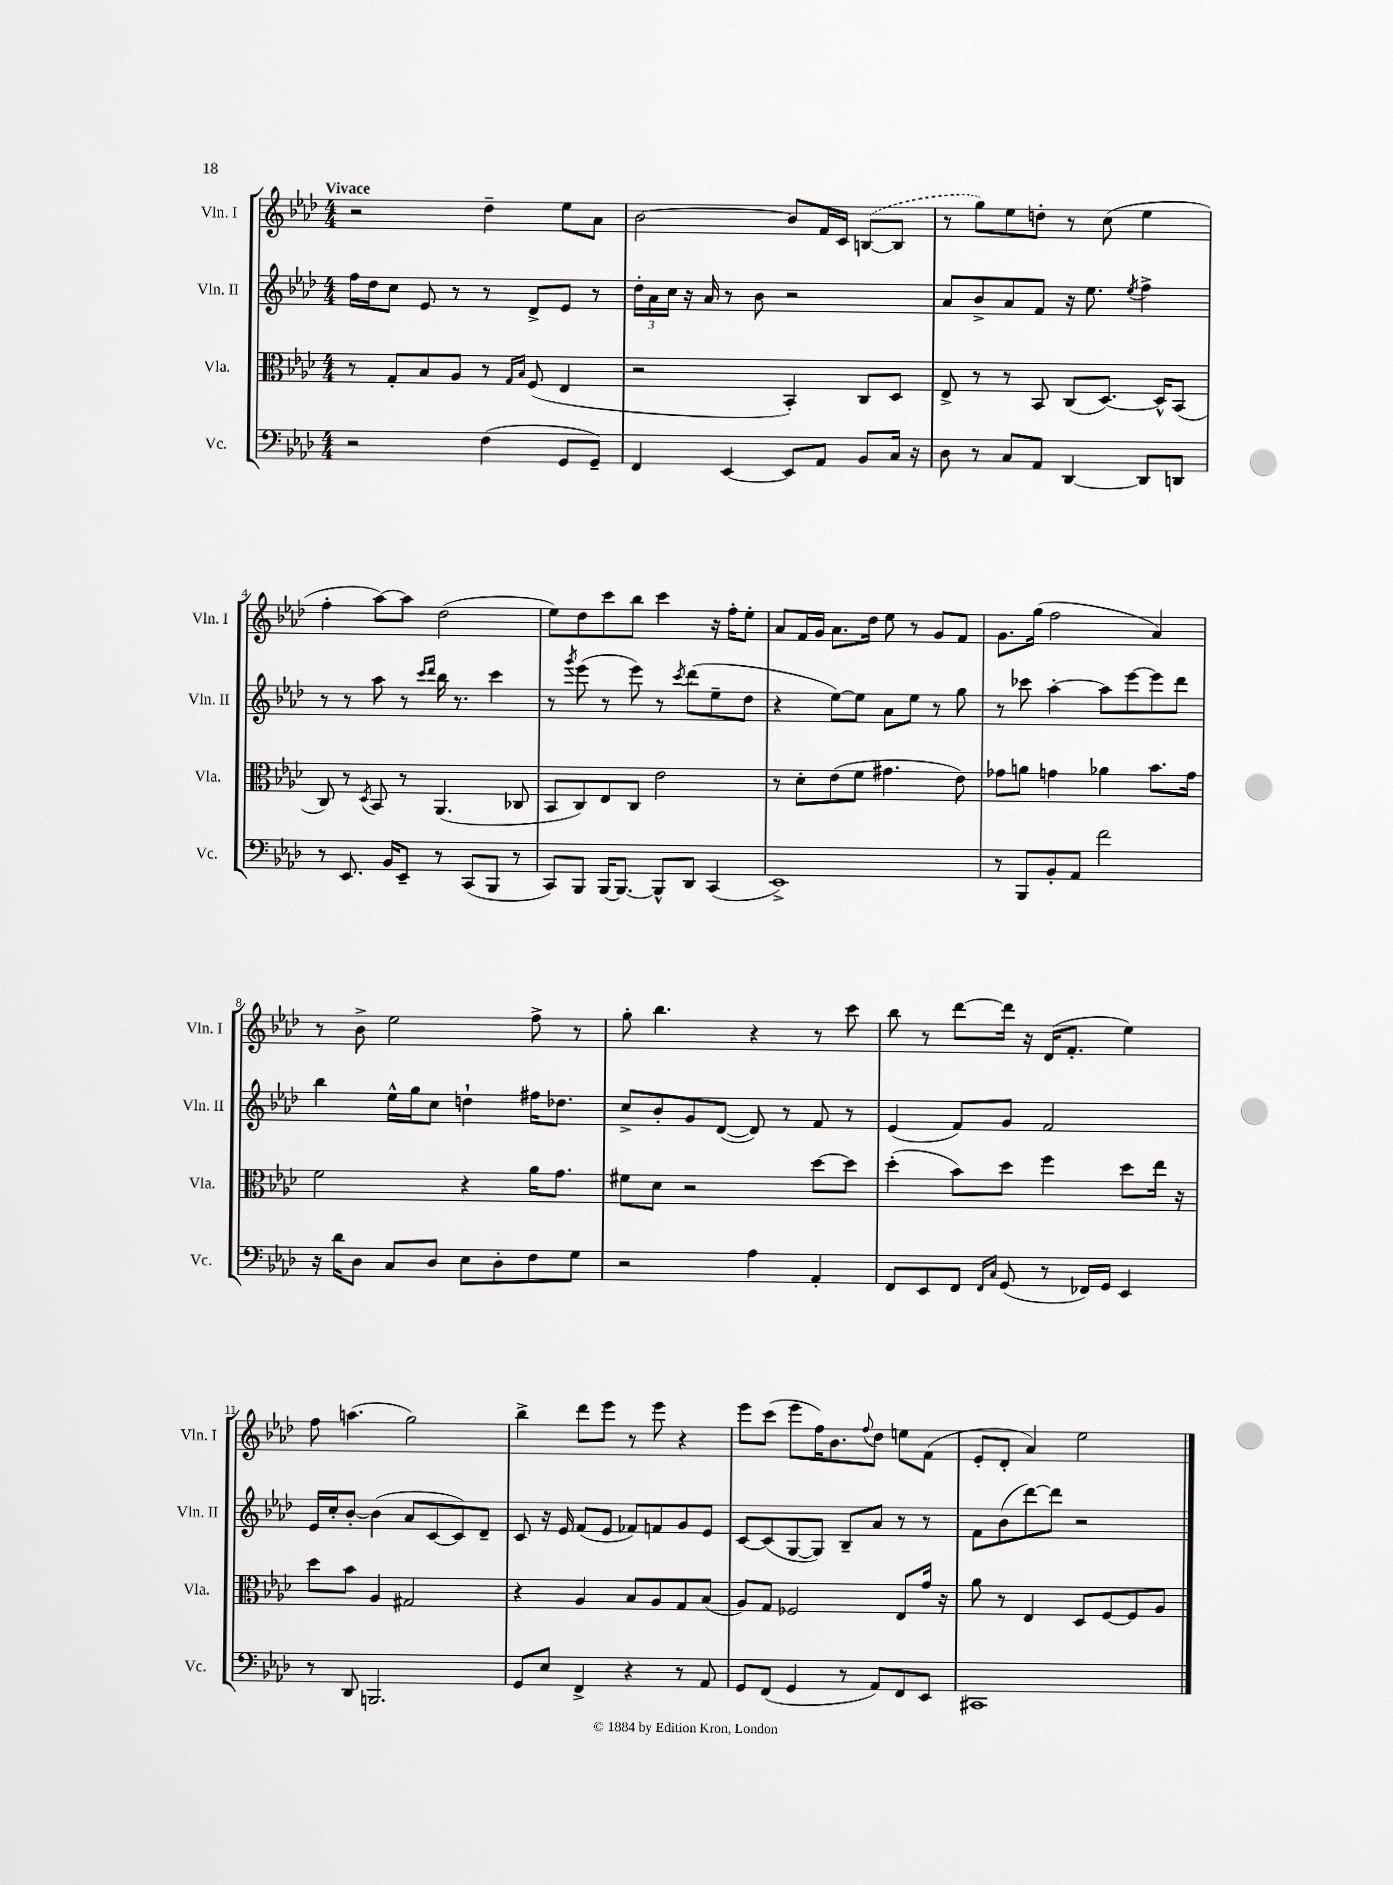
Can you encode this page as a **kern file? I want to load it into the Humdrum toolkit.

**kern	**kern	**kern	**kern
*staff4	*staff3	*staff2	*staff1
*clefF4	*clefC3	*clefG2	*clefG2
*k[b-e-a-d-]	*k[b-e-a-d-]	*k[b-e-a-d-]	*k[b-e-a-d-]
*M4/4	*M4/4	*M4/4	*M4/4
2r	8r	16ff	2r
.	.	16dd-	.
.	8G'	8cc	.
.	8B-	8e-	.
.	8A-	8r	.
(4F	8r	8r	4dd-~
.	16qqG	.	.
.	16qqB-	.	.
.	(8F	8d-^	.
8GG	4E-	8e-	8ee-
8GG~)	.	8r	8a-
=	=	=	=
4FF	2r	24dd-'	[2b-
.	.	24a-	.
.	.	24cc	.
.	.	16r	.
.	.	16a-	.
[4EE-	.	8r	.
.	.	8b-	.
8EE-]	4BB-')	2r	8b-]
8AA-	.	.	16f
.	.	.	16c
8BB-	8C	.	([8B
16C	8D-	.	8B]
16r	.	.	.
=	=	=	=
8D-	8E-^	8a-	8r
8r	8r	8b-^	8gg)
8C	8r	8a-	8ee-
8AA-	8BB-	8f	8dd'
[4DD-	(8C	16r	8r
.	.	8.ee-	.
.	[8.D-)	.	(8cc
.	.	8qee-	.
8DD-]	.	4ff^	4ee-
.	16D-^^]	.	.
8DD	(8BB-	.	.
=	=	=	=
8r	8C)	8r	4ff'
8.EE-	8r	8r	.
.	8qD-	.	.
.	8BB-	8aa-	[8aa-)
16BB-	.	.	.
8EE-~	8r	8r	8aa-]
.	.	16qqccc	.
.	.	16qqddd-	.
8r	(4.AA-	16bb-	(2dd-
.	.	8.r	.
(8CC	.	.	.
8BBB-	.	4ccc	.
8r	8C-	.	.
=	=	=	=
8CC)	8BB-	8r	8ee-)
.	.	8qggg	.
8BBB-	8C)	(8eee-	8dd-
[16BBB-	8E-	8r	8ccc
8.BBB-_	.	.	.
.	8C	8eee-)	8bb-
8BBB-^^]	2e-	8r	4ccc
.	.	8qccc	.
8DD-	.	(8ddd-	.
(4CC	.	8ee-~	16r
.	.	.	16ff'
.	.	8dd-	8ee-'
=	=	=	=
1EE-^)	8r	4r	8a-
.	8d-'	.	16f
.	.	.	16g
.	(8e-	[8ee-)	8.a-
.	8f	8ee-]	.
.	.	.	16dd-
.	4.g#	8a-	8ee-
.	.	8ee-	8r
.	.	8r	8g
.	8e-)	8gg	8f
=	=	=	=
8r	8g-	8r	8.g
8BBB-	8a	8ccc-	.
.	.	.	(16gg
8BB-'	4g	[4aa-'	2ff
8AA-	.	.	.
2f	4a-	8aa-]	.
.	.	[8eee-	.
.	8.b-	8eee-]	4a-)
.	.	8ddd-	.
.	16g	.	.
=	=	=	=
16r	2f	4bb-	8r
16d-	.	.	.
8D-	.	.	8b-^
8C	.	16ee-^^	2ee-
.	.	16gg	.
8D-	.	8cc	.
8E-	4r	4dd`	.
8D-'	.	.	.
8F	16a-	16ff#	8ff^
.	8.g	8.dd-	.
8G	.	.	8r
=	=	=	=
2r	8f#	8cc^	8gg'
.	8d-	8b-'	4.bb-
.	2r	8g	.
.	.	([8d-	.
4A-	.	8d-])	4r
.	.	8r	.
4AA-'	[8dd-	8f	8r
.	8dd-]	8r	8ccc
=	=	=	=
8FF	(4dd-'	(4e-	8bb-
8EE-	.	.	8r
8FF	8b-)	8f)	[8ddd-
16qqFF	.	.	.
16qqC	.	.	.
(8GG	8dd-	8g	16ddd-]
.	.	.	16r
8r	4ff	2f	(16d-
.	.	.	8.f'
16FF-)	.	.	.
16GG	.	.	.
4EE-	8dd-	.	4ee-)
.	16ee-	.	.
.	16r	.	.
=	=	=	=
8r	8dd-	16e-	8ff
.	.	16cc'	.
8DD-	8b-	[8b-'	(4.aa
2.BBB	4A-	(4b-]	.
.	2G#	8a-	2gg)
.	.	[8c	.
.	.	8c])	.
.	.	8d-~	.
=	=	=	=
8GG	4r	8c	4bb-^
8E-	.	16r	.
.	.	16e-	.
4FF^	4A-	(8f	8ddd-
.	.	8e-	8eee-
4r	8B-	8f-)	8r
.	8A-	8f	8eee-
8r	8G	8g	4r
8AA-	(8B-	8e-	.
=	=	=	=
8GG	8A-)	[8c	8eee-
(8FF	8G	(8c]	(8ccc
4GG	2F-	[8G	8eee-
.	.	8G])	16ff)
.	.	.	8.b-
8r	.	8B-~	.
.	.	.	8qqff
8AA-)	.	8a-	8dd-
8FF	8E-	8r	8ee
8EE-	16g	8r	(8f
.	16r	.	.
=	=	=	=
1CC#	8a-	8f	8e-'
.	8r	(8b-	8d-'
.	4E-	[8ddd-)	4a-)
.	.	8ddd-]	.
.	8D-	2r	2ee-
.	[8F	.	.
.	8F]	.	.
.	8A-	.	.
==	==	==	==
*-	*-	*-	*-
